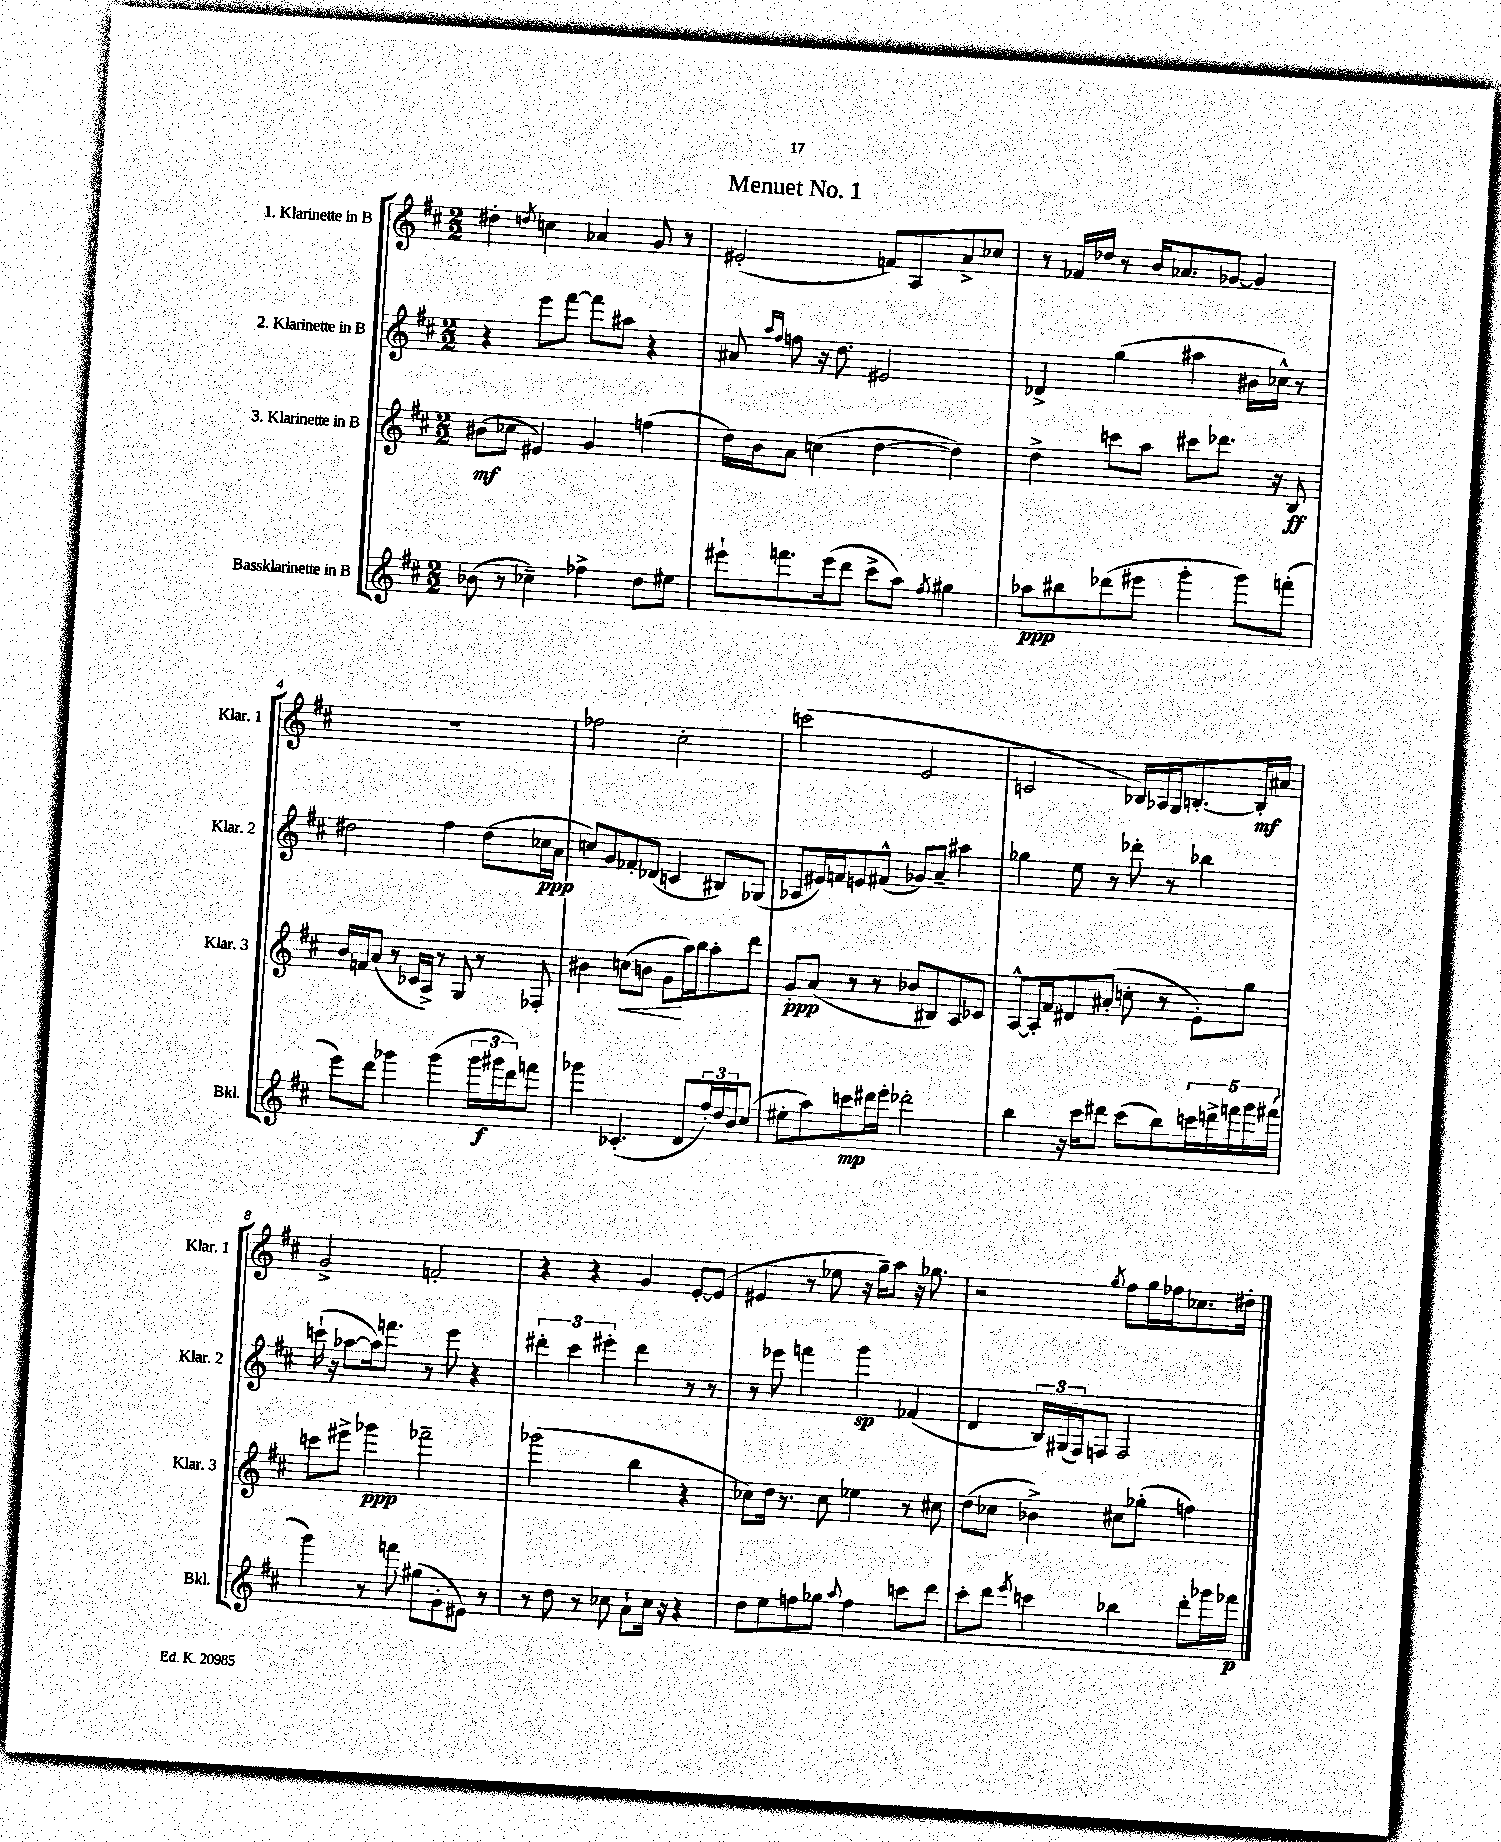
\header { title = "Menuet No. 1" }
<<
\new StaffGroup <<
\new Staff = "s0" \with { instrumentName = "1. Klarinette in B" shortInstrumentName = "Klar. 1" } {
    \clef treble \key d \major \numericTimeSignature \time 2/2
    dis''4-. \acciaccatura { d''8 } c''4 aes'4 g'8 r8 |
    eis'2-.( f'8) a8 a'8-> ces''8 |
    r8 fes'16 des''16 r8 b'16 aes'8. ges'8~ ges'4 |
    R1 |
    fes''2 cis''2-. |
    c'''2( e'2 |
    c'2 bes16) aes16 g16 b8.~-. b16-.\mf ais'16 |
    g'2-> f'2-. |
    r4 r4 g'4 e'8~-. e'8( |
    eis'4 r8 ees''8 r16 g''16--) a''8 r16 ges''8. |
    r2 \acciaccatura { g''8 } fis''8 g''16 fes''16 ces''8. dis''16-. \bar "|." |
}
\new Staff = "s1" \with { instrumentName = "2. Klarinette in B" shortInstrumentName = "Klar. 2" } {
    \clef treble \key d \major \numericTimeSignature \time 2/2
    r4 e'''8 fis'''8~ fis'''8 ais''8 r4 |
    ais'8 \grace { a''16 fis''16 } f''8 r16 d''8. eis'2 |
    des'4-> g''4( ais''4 bis'16 ces''16-^) r8 |
    dis''2 fis''4 dis''8( ces''16\ppp a'16 |
    c''8) g'8 fes'8-. des'8( c'4 bis8) ges8( |
    aes8 eis'16) f'16 e'8 fis'8-^( ges'8) a'8-- ais''4 |
    ges''4 e''8 r8 des'''8-. r8 bes''4 |
    c'''16-!( r16 aes''8~ aes''16) f'''8. r8 e'''8 r4 |
    \tuplet 3/2 { dis'''4-. cis'''4 eis'''4-. } dis'''4 r8 r8 |
    r8 ees'''8 f'''4 g'''4\sp fes'4( |
    d'4 \tuplet 3/2 { b16) gis16( fis16) } f8 f2 \bar "|." |
}
\new Staff = "s2" \with { instrumentName = "3. Klarinette in B" shortInstrumentName = "Klar. 3" } {
    \clef treble \key d \major \numericTimeSignature \time 2/2
    bis'8\mf( ces''8 eis'4) g'4 f''4( |
    d''16) b'16 a'8 c''4( d''4~ d''4) |
    d''4-> c'''8 a''8 cis'''8 des'''8. r16 b8\ff |
    b'16 f'16 a'8( r8 ces'16 a16->) r8 g8 r8 fes8-. |
    bis'4 c''8\<( b'8 g'8\! a''16) b''16 a''8-. d'''8 |
    g'8-.\ppp a'8( r8 r8 bes'8 bis8) a8 ces'8 |
    a8~-^ a16-. fis'16 dis'8 ais'8-.( c''8-. r8 e'8-.) g''8 |
    c'''8 eis'''8-> ges'''4\ppp fes'''2-- |
    ges'''2( b''4 r4 |
    ces''8) d''16 r8. ces''8 ees''4 r8 cis''8 |
    d''8( ces''8 bes'4->) cis''8 ges''8-.( f''4) \bar "|." |
}
\new Staff = "s3" \with { instrumentName = "Bassklarinette in B" shortInstrumentName = "Bkl." } {
    \clef treble \key d \major \numericTimeSignature \time 2/2
    bes'8( r8 ces''4--) fes''4-> d''8 eis''8 |
    eis'''8-! f'''8. eis'''16( d'''8 cis'''8-> a''8) \acciaccatura { fis''8 } gis''4 |
    aes''8\ppp bis''8 des'''8( eis'''8 g'''4-. g'''8) f'''8-.( |
    e'''8) d'''8 ges'''4 ges'''4( \tuplet 3/2 { ges'''16 gis'''16\f d'''16) } f'''8 |
    ges'''4 ces'4.-.( d'8 \tuplet 3/2 { fis''16-.) d''16 b'16 } cis''8( |
    eis''8-. a''8) c'''8\mp dis'''16 e'''16-. des'''2-. |
    b''4 r16 cis'''16 dis'''8 cis'''8( b''8) \tuplet 5/4 { c'''16 d'''16-> f'''16 g'''16 fis'''16( } |
    g'''4) r8 f'''8 gis''8( g'8-. eis'8) r8 |
    r8 d''8 r8 ces''8 a'8-! ces''16 r16 r4 |
    d''8 e''8 f''8 ges''8 \appoggiatura { a''8 } f''4 c'''8 d'''8 |
    cis'''8-. d'''8 \acciaccatura { e'''8 } c'''4 bes''4 d'''8-. ges'''16 fes'''16\p \bar "|." |
}
>>
>>
